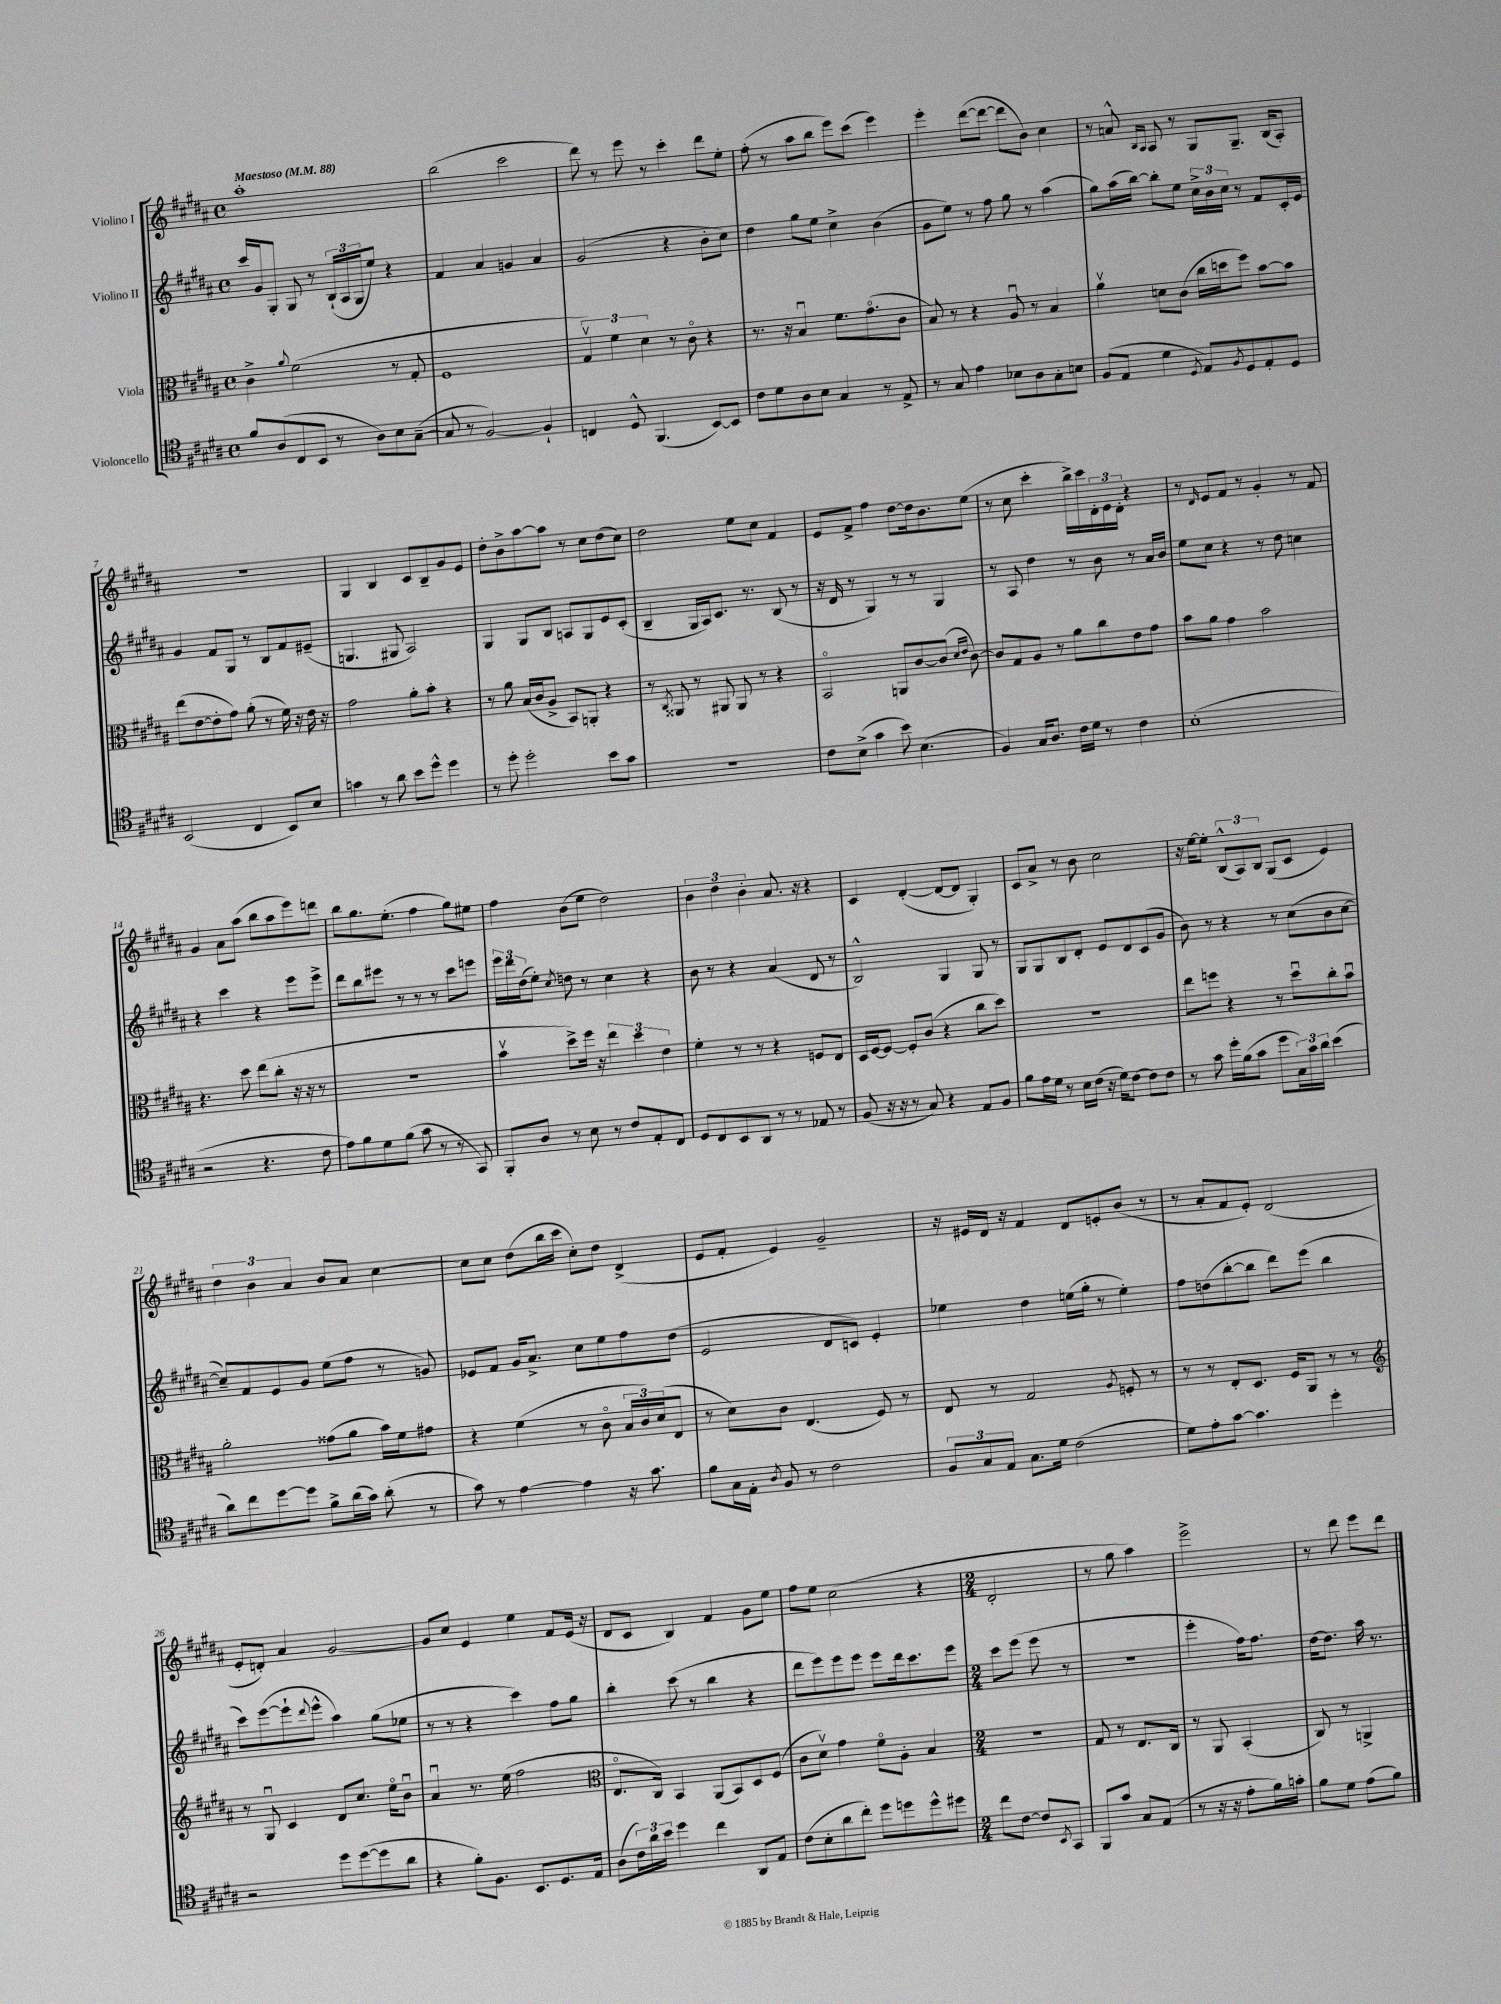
<<
\new StaffGroup <<
\new Staff = "s0" \with { instrumentName = "Violino I" } {
    \clef treble \key b \major \defaultTimeSignature \time 4/4 \tempo "Maestoso" 4 = 88
    ais''1-. |
    b''2( cis'''2 |
    dis'''8) r8 e'''8 r8 cis'''4-. dis'''8 e''8-. |
    fis''8-.( r8 ais''8 b''8 e'''8) cis'''8( e'''4) |
    e'''4-. dis'''8~( dis'''8~ dis'''8 b'8) cis''4 |
    r8 a'8-^ \grace { b16 ais16 } ais8 r8 gis8 gis8.-- b16( ais8-.) |
    R1 |
    gis4 b4 cis'8 b8-- gis'8 e'8 |
    dis''8-. b'8-> ais''8~ ais''8 r8 cis''8 dis''8( cis''8) |
    dis''2 e''8 cis''8 fis'4 |
    e'8 fis'8-> fis''4 dis''8~ dis''16 b'8. e''8( |
    r8 cis''8 cis'''4-. b''16->) cis'''16 \tuplet 3/2 { dis'16-. e'16 dis'16-. } r4 |
    r8 \grace { dis'16 } e'8 fis'8 r8 gis'4-. r8 fis'8 |
    gis'4 ais'8 ais''8( b''8 ais''8 e'''8) d'''8 |
    b''8 gis''8. e''8.-.( fis''4 gis''8) eis''8 |
    fis''4 b'8( e''8 dis''2) |
    \tuplet 3/2 { b'4 dis''4 b'4-. } ais'8. r16 r4 |
    cis'4 dis'4~-.( dis'8~ dis'8 gis4-.) |
    cis'8 ais'8-> r8 b'8 cis''2 |
    r16 e''16~ e''8-. \tuplet 3/2 { b8-^( ais8) b8 } gis8( cis'8 e'4) |
    \tuplet 3/2 { dis''4 b'4 ais'4 } b'8 ais'8 cis''4~ |
    cis''8 cis''8 dis''8( b''16 cis'''16 cis''8-.) dis''8 dis'4->( |
    e'8 fis'8-. e'4) gis'2-- |
    r16 eis'16 dis'16 r16 fis'4 dis'8 e'8-. b'8( r8 |
    r8 ais'8-. fis'8 e'8-.) dis'2( |
    e'8-. d'8-.) ais'4 gis'2~ |
    gis'8 cis''8 e'4 e''4 fis'8 e'16( r16 |
    dis'8 cis'8 b4) fis'4 gis'8 e''8 |
    fis''8 e''8 cis''2( r4 |
    \numericTimeSignature \time 2/4 dis'2-. |
    r8 gis''8 ais''4) |
    e'''2-> |
    r8 dis'''8 e'''8 dis'''8 \bar "|." |
}
\new Staff = "s1" \with { instrumentName = "Violino II" } {
    \clef treble \key b \major \defaultTimeSignature \time 4/4
    cis'''16 gis'16 gis8-. gis8 r8 \tuplet 3/2 { b16-!( ais16 gis16 } e''8) r4 |
    fis'4 ais'4 g'4 ais'4 |
    gis'2( r4 b'8-. cis''8) |
    dis''4 gis''8 e''8 cis''4-> b'4( |
    gis'8 e''8) r8 fis''8 gis''8 r8 ais''4( |
    gis''8) ais''16( b''16~) b''8-. e''8 \tuplet 3/2 { cis''16-> b'16 cis''16 } r8 fis'8 cis'16-. e'16 |
    gis'4 fis'8 gis8 r8 b8 fis'8 eis'8--( |
    g4. gis8 ais2) |
    gis4 gis8 b8 a8 gis8 e'8 cis'8-.( |
    b4-- gis16 ais16) cis'8. r8. b8( r8 |
    r16 dis'16 r8 gis4) r8 r8 gis4 |
    r8 ais8 dis''4 r8 b'8 r8 ais'16 b'16 |
    e''8 cis''8 r4 r8 dis''8 c''4 |
    r4 cis'''4 r4 e'''8 e'''8-> |
    dis'''8 b''8 eis'''8 r8 r8 r8 cis'''8 e'''8 |
    \tuplet 3/2 { e'''16 dis'''16 dis''16( } e''8-.) \acciaccatura { cis''8 } d''8 r8 cis''4 r4 |
    b'8 r8 r4 ais'4( dis'8 r8 |
    b2-^) gis4 gis8 r8 |
    gis8 gis8 b8 dis'8-. e'8 dis'8 cis'8( gis'8 |
    b'8) r8 r4 r8 cis''8( b'8 cis''8~ |
    cis''8--) fis'8 e'8 gis'8 e''8( fis''8 r8 g'8) |
    ees'8 fis'8 gis'16 ais'8.-> cis''8 e''8 fis''8 dis''8( |
    e'2 dis'8 c'8) e'4-. |
    ees''4 dis''4 e''16( gis''16-. r8 e''4-.) |
    fis''8 d''8( b''8~-. b''8 dis'''8) e'''8( b''4 |
    cis'''8) e'''8~( e'''8-! \appoggiatura { dis'''8 } e'''8-^ ais''4) gis''8( ees''8 |
    r8 r8 r4 cis'''4) fis''8 gis''8 |
    b''4-. cis'''8( r8 b''4 r4 |
    dis'''8 e'''8) e'''8 e'''8 e'''8 dis'''16 cis'''8. e'''8 |
    \numericTimeSignature \time 2/4 cis'''8 e'''8( e'''8 r8 |
    r2 |
    e'''4-. fis''16) fis''8. |
    dis''16~ dis''8. ais''16 r8. \bar "|." |
}
\new Staff = "s2" \with { instrumentName = "Viola" } {
    \clef alto \key b \major \defaultTimeSignature \time 4/4
    cis'4-> \appoggiatura { ais'8 } fis'2( r8 gis8-. |
    fis1 |
    \tuplet 3/2 { gis4\upbow) fis'4 dis'4 } r8 cis'8\flageolet r4 |
    r8. r16 b4\downbow fis'8. gis'8.\flageolet( cis'8 |
    b8) r8 r4 ais8\downbow r8 b4 |
    ais'4\upbow d'8 cis'8( cis''16 d''16 fis''8) b'8~ b'8 |
    e''8( e'8~ e'8-. gis'8) ais'8-.( r8 fis'16) r16 e'16 r16 |
    gis'2 ais'8-. b'8-. r4 |
    r8 ais'8 b16( cis'16 ais8-> b,8) a,8-. r4 |
    r8 \acciaccatura { cis8 } aisis,8 r8 ais,8 ais,8 r8 r4 |
    b,2\flageolet a,8 cis'8~ cis'8( \grace { dis'16 e'16 } cis'8~) |
    cis'8 gis8 ais8 r8 ais'8 cis''8 e'8 gis'8 |
    b'8 ais'8 gis'4 b'2 |
    r4. dis''8 e''8( cis''8-. r16 r16 r8 |
    R1 |
    b'4\upbow dis''8->) fis''16 r16 \tuplet 3/2 { e''4 dis''4 e'4 } |
    fis'4-. r8 r8 r4 f8 e8 |
    dis16 fis16~ fis8~ fis8-. cis'8( r4 cis''8 dis''8) |
    R1 |
    e''8 f''8 r4 r8 dis''8\downbow cis''8-. b'8\downbow |
    ais'2-. gisis'8( ais'8 b'16) fis'16 gis'8 |
    r4 fis'4( r8 cis'8\flageolet \tuplet 3/2 { b16 cis'16) dis'16( } e8 |
    r8 dis'8) cis'8 e4.( fis8) r8 |
    e8 r8 gis2 \acciaccatura { ais8 } f8-. r8 |
    r8 r8 e8-. dis8. fis16 ais,8 r8 r8 |
    \clef treble r8 gis8\downbow cis'4 dis'8 cis''8. e''16\flageolet b'8\downbow |
    ais'4\downbow r8. e''16( fis''2 |
    \clef alto e8.\flageolet cis16) b,4 ais,8( b,8) dis8 fis8( |
    cis'8 dis'8\upbow) gis'4 fis'8\flageolet ais8-. b4 |
    \numericTimeSignature \time 2/4 r2 |
    gis8 r8 e8. cis16 |
    r8 ais,8 b,4-.( |
    cis8) r8 a,4-> \bar "|." |
}
\new Staff = "s3" \with { instrumentName = "Violoncello" } {
    \clef tenor \key b \major \defaultTimeSignature \time 4/4
    fis'8 ais8( cis8 b,8 r8 ais8) b8 gis8~--( |
    gis8 r8 fis2~) fis4-! |
    c4 dis8-^ fis,4.( b,8~) b,8 |
    cis'8 dis'8 ais8 b8 gis4 r8 e8-> |
    r8 gis8 e'4 bes8 ais8 gis8-. b8 |
    fis8( e8 dis'4 \acciaccatura { dis8 } e8) \acciaccatura { fis8 } dis8 e8-. dis8 |
    b,2( cis4 b,8) b8 |
    g'4 r8 ais'8 b'8 dis''8-^ dis''4 |
    r8 dis''8-. dis''2-. b'8 gis'8 |
    r1 |
    cis'8 b8->( gis'4 b'8) b4.( |
    fis4) gis16 ais8. cis'16 dis'16 r8 cis'4 |
    b1-.( |
    r2 r4. cis'8 |
    e'8) fis'8 dis'8 fis'8( gis'8 r8 r8 gis,8) |
    fis,8-. ais8 r8 b8 r8 cis'8 e8-. cis8 |
    dis8 cis8 b,8 ais,8 r8 r8 ees8 r8 |
    fis8( r16 r16 r8 gis8) r4 e8 fis8 |
    fis'8 e'16 dis'16 r8 b16 cis'16( r16 dis'16) cis'8~ cis'8 cis'8 |
    r8 gis'8 dis''16-. fis'16( gis'8 dis''8 \tuplet 3/2 { gis16) gis'16 ais'16 } b'4( |
    ais'8) cis''8 dis''8~ dis''8 fis'8-> ais'16( gis'16) ais'8-.( r8 |
    gis'8) r8 e'4~ e'4 r16 gis'8. |
    fis'8 gis16 e16-. \acciaccatura { ais8 } fis8 r8 cis'2 |
    \tuplet 3/2 { fis8 gis8 e8 } gis8. dis'16 cis'2( |
    dis'8) e'8-. gis'8~ gis'4. dis''4-. |
    r2 dis''8 dis''8~( dis''8 ais'8 |
    r4 fis'8-.) fis8. b,8. dis8. e16 |
    ais8( \tuplet 3/2 { cis'16) ais'16 b'16 } dis''4 cis''4 ais,8 e8 |
    cis'8( b8-. ais'8 cis''8-.) dis''8 d''8 d''8-^ dis''8 |
    \numericTimeSignature \time 2/4 cis''8 cis'8~ cis'8 \acciaccatura { b,8 } gis,8 |
    fis,8 gis'8 gis8 e8( |
    r8 r16 r16 e'8-. fis'16) g'16-. |
    fis'8 dis'8 e'8( fis'8) \bar "|." |
}
>>
>>
